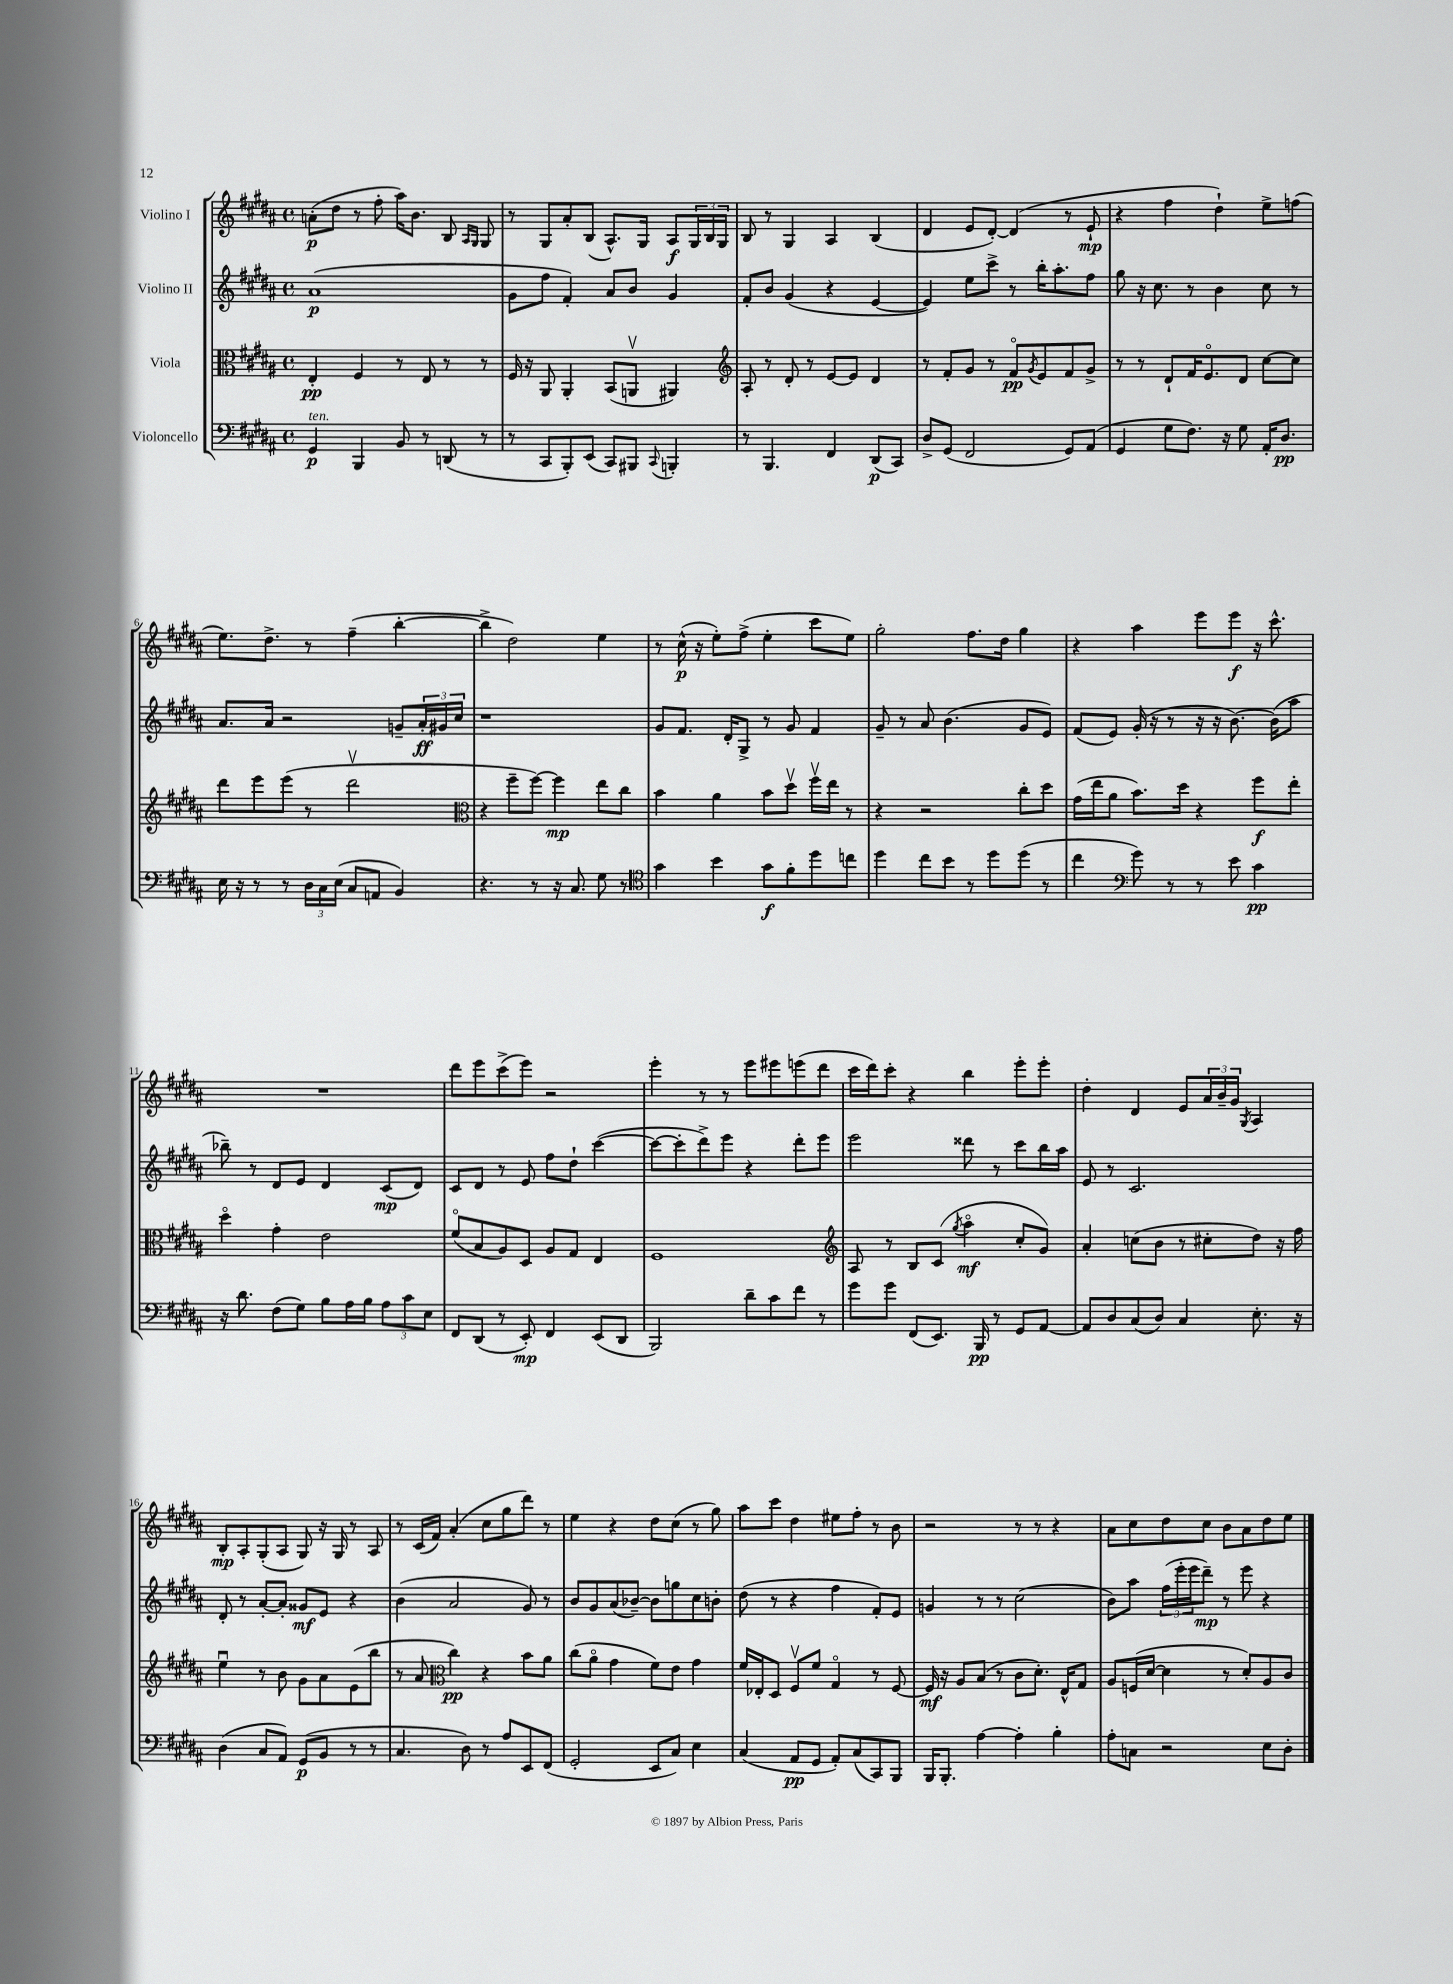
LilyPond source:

<<
\new StaffGroup <<
\new Staff = "s0" \with { instrumentName = "Violino I" } {
    \clef treble \key b \major \defaultTimeSignature \time 4/4
    a'8-.\p( dis''8 r8 fis''8-. ais''16) b'8. b8 \grace { ais16 gis16 } gis8 |
    r8 gis8 ais'8-. b8( ais8.-^) gis16 ais8\f \tuplet 3/2 { gis16 b16 gis16 } |
    b8 r8 gis4 ais4 b4( |
    dis'4 e'8 dis'8~-.) dis'4( r8 e'8-!\mp |
    r4 fis''4 dis''4-!) e''8-> f''8( |
    e''8.) dis''8.-> r8 fis''4--( b''4~-. |
    b''4-> dis''2) e''4 |
    r8 cis''16-^\p( r16 e''8-.) fis''8->( e''4-. cis'''8 e''8) |
    gis''2-. fis''8. dis''16 gis''4 |
    r4 ais''4 e'''8 e'''8\f r16 cis'''8.-^ |
    R1 |
    dis'''8 e'''8 cis'''8->( e'''8) r2 |
    e'''4-. r8 r8 e'''8 eis'''8 e'''8( dis'''8 |
    cis'''16 dis'''16) cis'''8-. r4 b''4 e'''8-. e'''8-. |
    dis''4-. dis'4 e'8 \tuplet 3/2 { ais'16 b'16-- gis'16 } \acciaccatura { gis8 } ais4 |
    b8-.\mp ais8-. gis8-.( ais8 gis8) r16 gis16 r8 ais8 |
    r8 cis'16( fis'16) ais'4-.( cis''8 gis''8 dis'''8) r8 |
    e''4 r4 dis''8 cis''8( r8 gis''8) |
    ais''8 cis'''8 dis''4 eis''8 fis''8-. r8 b'8 |
    r2 r8 r8 r4 |
    ais'8 cis''8 dis''8 cis''8 b'8 ais'8 dis''8 e''8 \bar "|." |
}
\new Staff = "s1" \with { instrumentName = "Violino II" } {
    \clef treble \key b \major \defaultTimeSignature \time 4/4
    ais'1\p( |
    gis'8 fis''8 fis'4-.) ais'8 b'8 gis'4 |
    fis'8-. b'8 gis'4( r4 e'4~ |
    e'4) e''8 cis'''8-> r8 b''16-. ais''8.-. fis''8 |
    gis''8 r16 cis''8. r8 b'4 cis''8 r8 |
    ais'8. ais'16 r2 g'8-- \tuplet 3/2 { ais'16-.\ff gis'16 cis''16 } |
    r1 |
    gis'8 fis'8. dis'16-. gis8-> r8 gis'8 fis'4 |
    gis'8-- r8 ais'8 b'4.( gis'8 e'8) |
    fis'8( e'8) gis'16-.( r16 r8 r16 r16 b'8.~) b'16( ais''8 |
    bes''8--) r8 dis'8 e'8 dis'4 cis'8\mp( dis'8) |
    cis'8 dis'8 r8 e'8 fis''8 dis''8-! cis'''4~( |
    cis'''8~ cis'''8-. dis'''8->) e'''8 r4 dis'''8-. e'''8 |
    e'''2 disis'''8 r8 cis'''8 b''16 ais''16 |
    e'8 r8 cis'2. |
    dis'8-. r8 ais'8~-. ais'8-. gisis'8\mf e'8 r4 |
    b'4( ais'2 gis'8) r8 |
    b'8 gis'8 ais'8( bes'8~--) bes'8 g''8 cis''8 b'8-. |
    dis''8( r8 r4 fis''4 fis'8-.) e'8 |
    g'4 r8 r8 cis''2( |
    b'8) ais''8 \tuplet 3/2 { fis''16( e'''16-. e'''16 } dis'''8--\mp) r8 e'''8 r4 \bar "|." |
}
\new Staff = "s2" \with { instrumentName = "Viola" } {
    \clef alto \key b \major \defaultTimeSignature \time 4/4
    e4-.\pp fis4 r8 e8 r8 r8 |
    fis16 r16 ais,8 ais,4-. b,8( a,8\upbow ais,4) |
    \clef treble ais8-. r8 dis'8-. r8 e'8~ e'8 dis'4 |
    r8 fis'8-. gis'8 r8 fis'8\flageolet\pp \acciaccatura { gis'8 } e'8 fis'8 gis'8-> |
    r8 r8 dis'8-! fis'16 e'8.\flageolet dis'8 cis''8~ cis''8 |
    dis'''8 e'''8 e'''8( r8 dis'''2\upbow |
    \clef alto r4 fis''8-- fis''8~) fis''4\mp e''8 cis''8 |
    b'4 ais'4 b'8 dis''8\upbow fis''16\upbow e''16 r8 |
    r4 r2 cis''8-. dis''8 |
    gis'16( e''16 ais'8 b'8.) dis''16 r4 fis''8\f e''8-. |
    dis''4\flageolet gis'4-. e'2 |
    fis'8\flageolet( b8 ais8) dis8 ais8 gis8 e4 |
    fis1 |
    \clef treble ais8 r8 b8 cis'8( \acciaccatura { gis''8 } ais''4\flageolet\mf cis''8-. gis'8) |
    ais'4-. c''8( b'8 r8 cis''8-. dis''8) r16 fis''16 |
    e''4\downbow r8 b'8 gis'8 ais'8 e'8( b''8 |
    r8 ais'8 \clef alto cis''4\pp) r4 b'8 ais'8 |
    cis''8( ais'8\flageolet gis'4 fis'8) e'8 gis'4 |
    fis'16 ees16-. dis8 fis8\upbow fis'8 gis4\flageolet r8 fis8~ |
    fis16\mf r16 ais8 b8( r8 cis'8 dis'8.-.) e16-^ gis8 |
    ais8 f16( dis'16~ dis'4 r8 dis'8-.) ais8 cis'8 \bar "|." |
}
\new Staff = "s3" \with { instrumentName = "Violoncello" } {
    \clef bass \key b \major \defaultTimeSignature \time 4/4
    gis,4\p^\markup { \italic "ten." } b,,4 b,8 r8 d,8( r8 |
    r8 cis,8 b,,8-.) e,8( cis,8) bis,,8 \appoggiatura { cis,8 } b,,4-. |
    r8 b,,4. fis,4 dis,8\p( cis,8) |
    dis8-> gis,8( fis,2 gis,8) ais,8( |
    gis,4 gis8 fis8.) r16 gis8 ais,16-. dis8.\pp |
    e16 r16 r8 r8 \tuplet 3/2 { dis16 cis16 e16( } cis8 a,8 b,4) |
    r4. r8 r16 cis8. gis8 r8 |
    \clef tenor gis'4 b'4 gis'8\f fis'8-. dis''8 c''8 |
    dis''4 cis''8 b'8 r8 dis''8 dis''8( r8 |
    cis''4 \clef bass gis'8) r8 r8 e'8 cis'4\pp |
    r16 dis'8. fis8( gis8) b8 ais16 b16 \tuplet 3/2 { ais8 cis'8 e8 } |
    fis,8 dis,8( r8 e,8-.\mp) fis,4 e,8( dis,8 |
    b,,2) dis'8-- cis'8 fis'8 r8 |
    gis'8 gis'8 fis,8( e,8.) b,,16\pp r8 gis,8 ais,8~ |
    ais,8 dis8 cis8( dis8) cis4 e8.-. r16 |
    dis4( cis8 ais,8) gis,8\p( b,8 r8 r8 |
    cis4. dis8) r8 ais8 e,8 fis,8( |
    gis,2-. e,8 cis8) e4 |
    cis4( ais,8\pp gis,8 ais,8-.) cis8( cis,8) b,,8 |
    b,,16 b,,8.-. ais4~ ais4-. b4-. |
    ais8-. c8 r2 e8 dis8-. \bar "|." |
}
>>
>>
